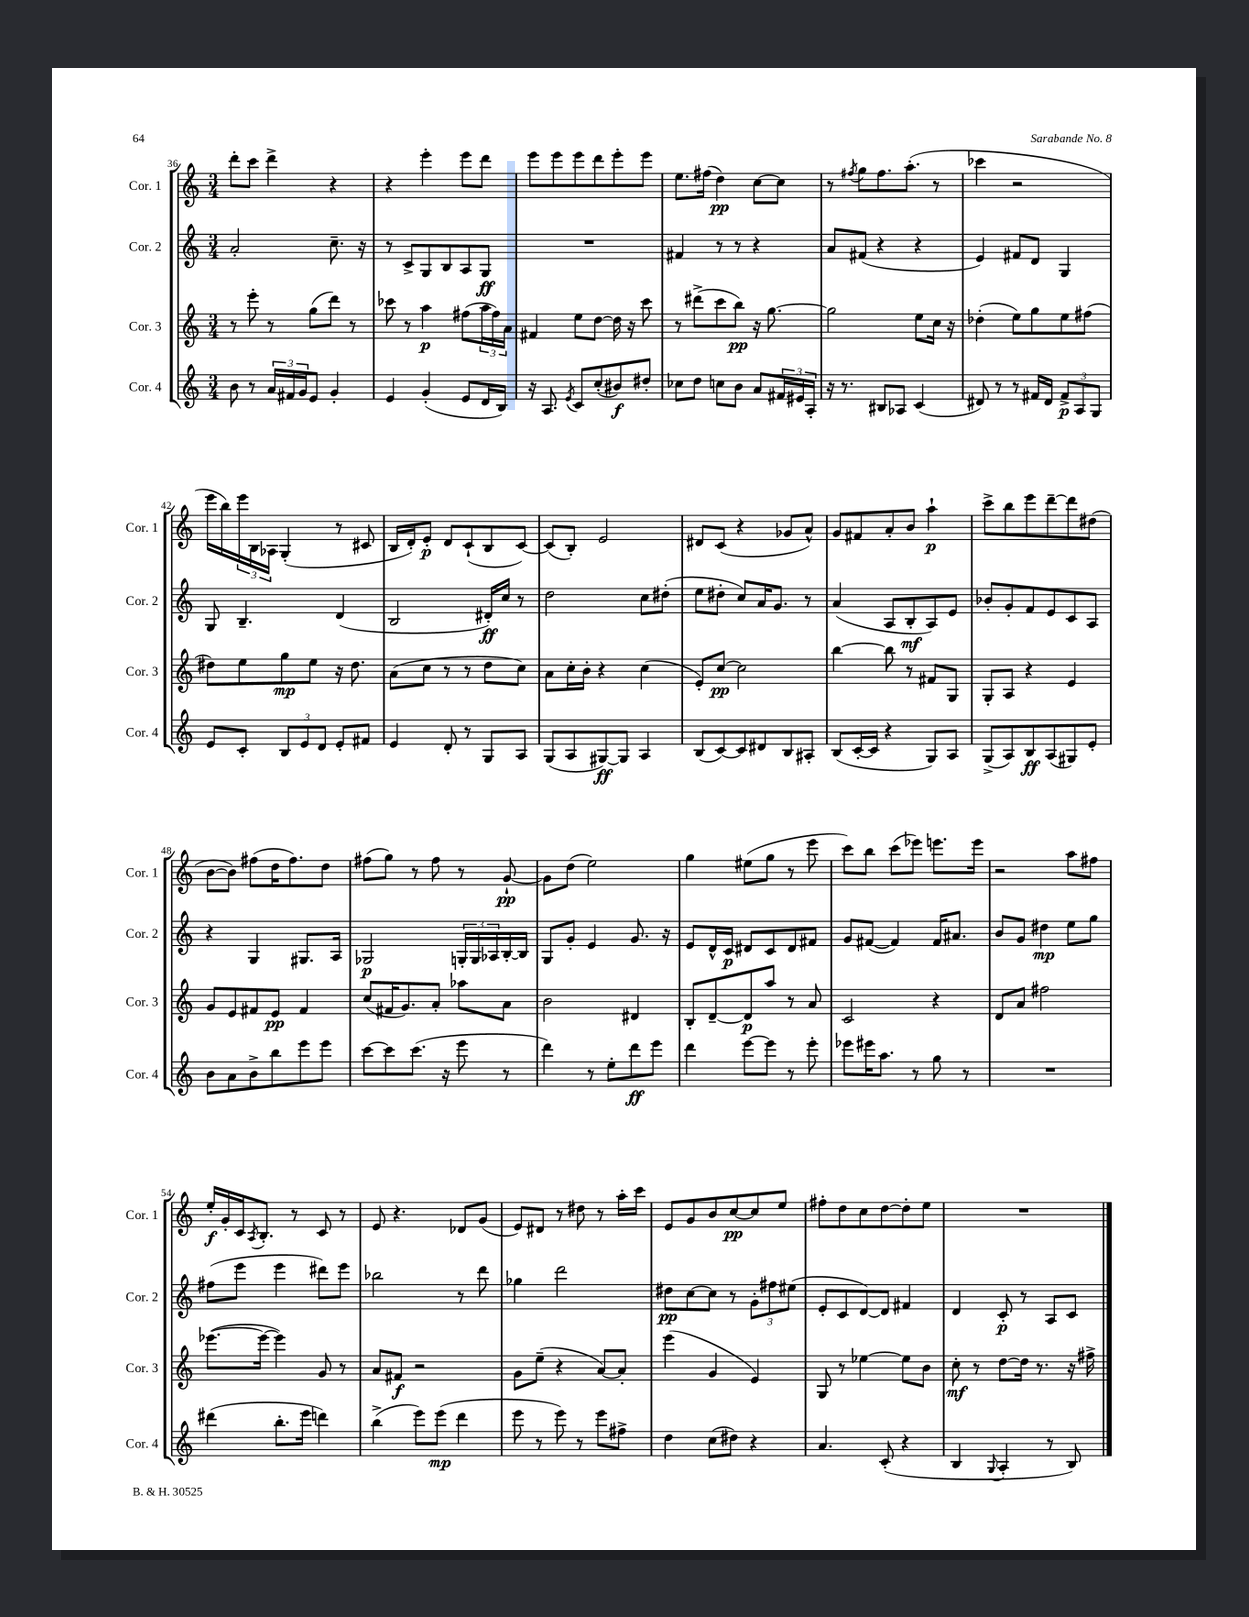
<<
\new StaffGroup <<
\new Staff = "s0" \with { instrumentName = "Cor. 1" shortInstrumentName = "Cor. 1" } {
    \clef treble \key c \major \numericTimeSignature \time 3/4
    d'''8-. c'''8 d'''4-> r4 |
    r4 e'''4-. e'''8 d'''8 |
    e'''8 e'''8 e'''8 d'''8 e'''8-. e'''8 |
    e''8. fis''16( d''4\pp) c''8~ c''8 |
    r8 \acciaccatura { fis''8 } g''8 fis''8. a''8.-.( r8 |
    ces'''4 r2 |
    e'''16 b''16) \tuplet 3/2 { e'''16 b16 aes16 } g4-.( r8 cis'8 |
    b16 d'16-.) e'8-.\p d'8 c'8-!( b8 c'8~) |
    c'8( b8-.) e'2 |
    dis'8 c'8( r4 ges'8 a'8-^) |
    g'8 fis'8 a'8-. b'8 a''4-!\p |
    c'''8-> b''8 e'''8 d'''8~-- d'''8 dis''8( |
    b'8~ b'8) fis''8( d''16 fis''8.) d''8 |
    fis''8( g''8) r8 fis''8 r8 g'8~-!\pp |
    g'8 d''8( e''2) |
    g''4 eis''8( g''8 r8 e'''8 |
    c'''8) b''8 c'''8( ees'''8) e'''8. e'''16 |
    r2 a''8 fis''8 |
    e''16-.\f g'16-. c'16 \acciaccatura { a8 } b8.-. r8 c'8 r8 |
    e'8 r4. des'8 g'8( |
    e'8) dis'8 r8 dis''8 r8 a''16-. c'''16 |
    e'8 g'8 b'8 c''8~\pp c''8 e''8 |
    fis''8-. d''8 c''8 d''8~ d''8-. e''8 |
    R2. \bar "|." |
}
\new Staff = "s1" \with { instrumentName = "Cor. 2" shortInstrumentName = "Cor. 2" } {
    \clef treble \key c \major \numericTimeSignature \time 3/4
    a'2-. c''8.-- r16 |
    r8 c'8-> g8 b8 a8 g8\ff |
    R2. |
    fis'4 r8 r8 r4 |
    a'8 fis'8( r4 r4 |
    e'4) fis'8 d'8 g4 |
    g8 b4.-- d'4( |
    b2 dis'16-.\ff) c''16 r8 |
    d''2 c''8 dis''8-.( |
    e''8 dis''8-. c''8) a'16 g'8. r8 |
    a'4( a8 b8-.\mf a8) e'8 |
    bes'8-. g'8-. f'8 e'8 c'8 a8 |
    r4 g4 gis8. a16 |
    ges2\p \tuplet 3/2 { g16-. g16 aes16 } b16~-. b16 |
    g8 g'8-. e'4 g'8. r16 |
    e'8 d'16-^ c'16\p dis'8 c'8 dis'8 fis'8 |
    g'8 fis'8~( fis'4) fis'16 ais'8. |
    b'8 g'8 dis''4\mp e''8 g''8 |
    fis''8( e'''8 e'''4 dis'''8) e'''8 |
    bes''2 r8 d'''8 |
    ges''4 d'''2 |
    dis''8\pp c''8~ c''8 r8 \tuplet 3/2 { g'8-. fis''8 eis''8( } |
    e'8-. c'8 d'8~) d'8 fis'4 |
    d'4 c'8-.\p r8 a8 c'8 \bar "|." |
}
\new Staff = "s2" \with { instrumentName = "Cor. 3" shortInstrumentName = "Cor. 3" } {
    \clef treble \key c \major \numericTimeSignature \time 3/4
    r8 e'''8-. r8 g''8( d'''8) r8 |
    ces'''8 r8 a''4\p fis''8( \tuplet 3/2 { a''16 fis''16) a'16 } |
    fis'4 e''8 d''8~ d''16 r16 c'''8 |
    r8 dis'''8->( c'''8 b''8\pp) r16 g''8.~ |
    g''2 e''8 c''16 r16 |
    des''4-.( e''8) g''8 e''8 fis''8( |
    dis''8) e''8 g''8\mp e''8 r16 dis''8. |
    a'8( c''8 r8 r8 d''8 c''8) |
    a'8 c''16-. b'16-. r4 c''4( |
    e'8-.) c''8~\pp c''2 |
    b''4~ b''8 r8 fis'8 g8 |
    g8-. a8 r4 e'4 |
    g'8 e'8 fis'8 e'8\pp fis'4 |
    c''8( fis'16 g'8.) a'8-. aes''8 a'8 |
    b'2 dis'4 |
    b8-. d'8~-- d'8\p a''8 r8 a'8 |
    c'2 r4 |
    d'8 a'8 fis''2 |
    ees'''8.~( ees'''16~ ees'''4) g'8 r8 |
    a'8 fis'8\f r2 |
    g'8 e''8--( r4 a'8~) a'8-. |
    e'''4( g'4 e'4) |
    g8 r8 ees''4~ ees''8 b'8 |
    c''8-.\mf r8 d''8~ d''16 r8. r16 fis''16-> \bar "|." |
}
\new Staff = "s3" \with { instrumentName = "Cor. 4" shortInstrumentName = "Cor. 4" } {
    \clef treble \key c \major \numericTimeSignature \time 3/4
    b'8 r8 \tuplet 3/2 { a'16 fis'16 g'16 } e'8 g'4-. |
    e'4 g'4-.( e'8 d'16 b16) |
    r16 a8. \acciaccatura { e'8 } c'8 c''8-.( bis'8\f) dis''8-. |
    ces''8 d''8 c''8 b'8 a'8 \tuplet 3/2 { fis'16 eis'16 a16-. } |
    r16 r8. bis8 aes8 c'4( |
    dis'8) r8 r8 fis'16 dis'16 \tuplet 3/2 { fis'8->\p a8 g8 } |
    e'8 c'8-. \tuplet 3/2 { b8 e'8 d'8 } e'8-. fis'8 |
    e'4 d'8-. r8 g8 a8 |
    g8( a8 gis8~\ff) gis8 a4 |
    b8( c'8~) c'8 dis'8 b8 ais8-. |
    b8( c'16~-. c'16 r4 g8) a8 |
    g8->( a8) b8\ff a8( gis8) e'8-. |
    b'8 a'8 b'8-> b''8 e'''8 e'''8 |
    c'''8~ c'''8 c'''8.( r16 e'''8 r8 |
    d'''4) r8 e''8-. d'''8\ff e'''8 |
    d'''4 e'''8~ e'''8 r8 e'''8-. |
    ees'''8 eis'''16 a''8. r8 g''8 r8 |
    R2. |
    dis'''4( b''8.-. e'''16 d'''4) |
    b''4->( e'''8) e'''8\mp( d'''4 |
    e'''8 r8 e'''8) r8 e'''8 fis''8-> |
    d''4 c''8( dis''8) r4 |
    a'4. c'8-.( r4 |
    b4 \appoggiatura { g8 } a4-. r8 b8) \bar "|." |
}
>>
>>
\layout { \context { \Score currentBarNumber = #36 } }
